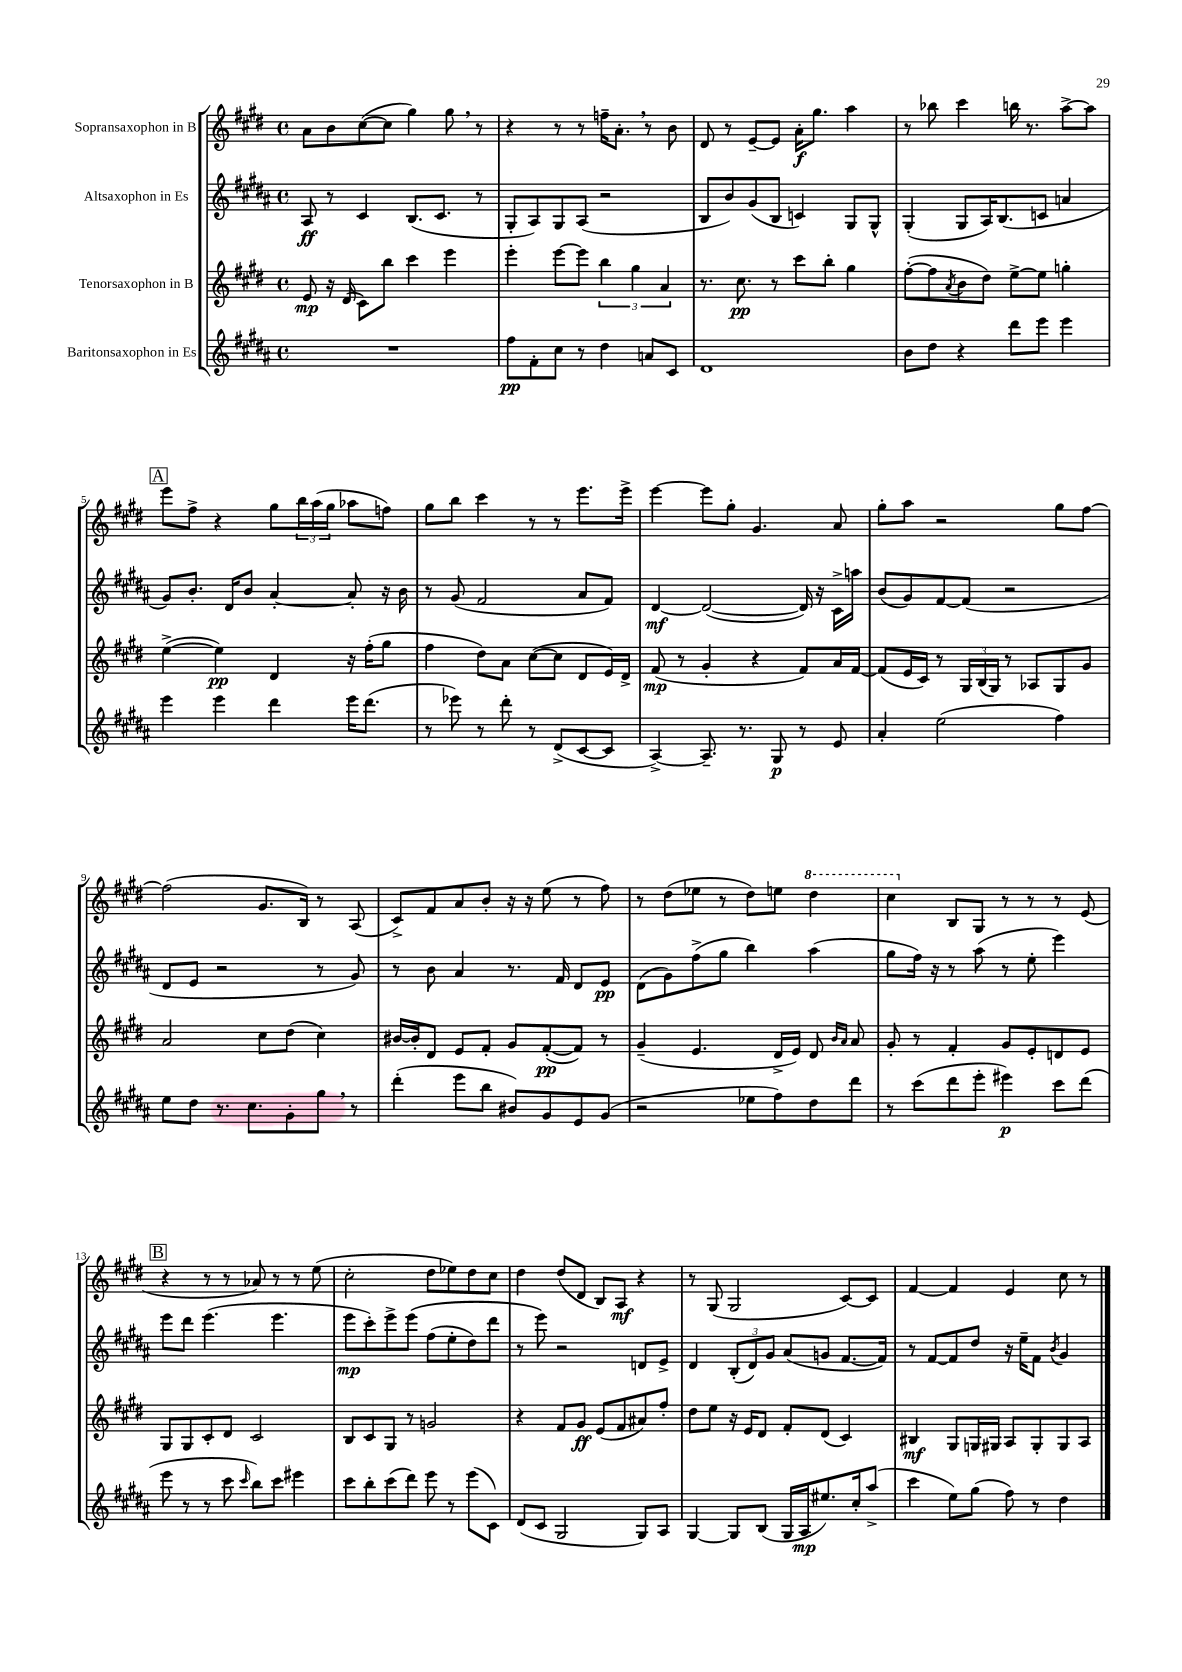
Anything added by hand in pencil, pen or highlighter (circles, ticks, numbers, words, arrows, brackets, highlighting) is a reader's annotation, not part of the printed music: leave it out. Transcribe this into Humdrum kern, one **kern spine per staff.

**kern	**dynam	**kern	**dynam	**kern	**dynam	**kern	**dynam
*part4	*part4	*part3	*part3	*part2	*part2	*part1	*part1
*staff4	*staff4	*staff3	*staff3	*staff2	*staff2	*staff1	*staff1
*I"Baritonsaxophon in Es	*	*I"Tenorsaxophon in B	*	*I"Altsaxophon in Es	*	*I"Sopransaxophon in B	*
*clefG2	*	*clefG2	*	*clefG2	*	*clefG2	*
*k[f#c#g#d#a#]	*	*k[f#c#g#d#]	*	*k[f#c#g#d#a#]	*	*k[f#c#g#d#]	*
*M4/4	*	*M4/4	*	*M4/4	*	*M4/4	*
*met(c)	*	*met(c)	*	*met(c)	*	*met(c)	*
=1	=1	=1	=1	=1	=1	=1	=1
1r	.	8e/	mp	8A#/	ff	8a\L	.
.	.	16r	.	8r	.	8b\	.
.	.	(16d#/	.	.	.	.	.
.	.	8c#\L)	.	4c#/	.	([8cc#\	.
.	.	8bb\J	.	.	.	8cc#\J]	.
.	.	4ccc#\	.	(8.B/L	.	4gg#\)	.
.	.	.	.	8.c#/J	.	.	.
.	.	4eee\	.	.	.	8gg#,\	.
.	.	.	.	8r	.	8r	.
=2	=2	=2	=2	=2	=2	=2	=2
8ff#\L	pp	4eee'\	.	8G#'/L	.	4r	.
8f#'\	.	.	.	8A#/)	.	.	.
8cc#\J	.	[8eee\L	.	8G#/	.	8r	.
8r	.	8eee\J]	.	(8A#/J	.	8r	.
4dd#\	.	6bb\	.	2r	.	16ffn~\KL	.
.	.	.	.	.	.	8.a',\J	.
.	.	6gg#\	.	.	.	.	.
8an/L	.	.	.	.	.	8r	.
.	.	6a/	.	.	.	.	.
8c#/J	.	.	.	.	.	8b\	.
=3	=3	=3	=3	=3	=3	=3	=3
1d#	.	8.r	.	8B/L	.	8d#/	.
.	.	.	.	8b/)	.	8r	.
.	.	8.cc#\	pp	.	.	.	.
.	.	.	.	(8g#/	.	[8e~/L	.
.	.	8r	.	8B/J	.	8e/J]	.
.	.	8ccc#\L	.	4cn/)	.	16a'\KL	f
.	.	.	.	.	.	8.gg#\J	.
.	.	8bb'\J	.	.	.	.	.
.	.	4gg#\	.	8G#/L	.	4aa\	.
.	.	.	.	8G#^^/J	.	.	.
=4	=4	=4	=4	=4	=4	=4	=4
8b\L	.	([8ff#'\L	.	(4G#'/	.	8r	.
8dd#\J	.	8ff#\]	.	.	.	8bb-X\	.
.	.	8qa/	.	.	.	.	.
4r	.	8b\	.	8G#/L	.	4ccc#\	.
.	.	8dd#\J)	.	16A#/K)	.	.	.
.	.	.	.	(8.B/	.	.	.
8ddd#\L	.	[8ee^\L	.	.	.	16bbn\	.
.	.	.	.	.	.	8.r	.
8eee\J	.	8ee\J]	.	8cn/J	.	.	.
4eee\	.	4ggn'\	.	4an/	.	[8aa^\L	.
.	.	.	.	.	.	8aa\J]	.
!!LO:LB:g=z
!!LO:REH:place=s1:t=A
=5	=5	=5	=5	=5	=5	=5	=5
4eee\	.	([4ee^\	.	8g#/L)	.	8eee\L	.
.	.	.	.	8.b'/J	.	8ff#^\J	.
4eee\	.	4ee\])	pp	.	.	4r	.
.	.	.	.	16d#/KL	.	.	.
.	.	.	.	8b/J	.	.	.
4ddd#\	.	4d#/	.	[4a#'/	.	8gg#\L	.
.	.	.	.	.	.	24bb\L	.
.	.	.	.	.	.	(24aa\	.
.	.	.	.	.	.	24gg#\JJ	.
16eee\KL	.	16r	.	8a#'/]	.	8aa-X\L	.
(8.ddd#\J	.	(16ff#'\KL	.	.	.	.	.
.	.	8gg#\J	.	16r	.	8ffn\J)	.
.	.	.	.	16b\	.	.	.
=6	=6	=6	=6	=6	=6	=6	=6
8r	.	4ff#\	.	8r	.	8gg#\L	.
8eee-X\)	.	.	.	(8g#/	.	8bb\J	.
8r	.	8dd#\L)	.	2f#/	.	4ccc#\	.
8ddd#'\	.	8a\J	.	.	.	.	.
8r	.	([8cc#\L	.	.	.	8r	.
(8d#^/L	.	8cc#\J]	.	.	.	8r	.
[8c#/	.	8d#/L	.	8a#/L	.	8.eee\L	.
8c#/J]	.	16e/L)	.	8f#/J)	.	.	.
.	.	16d#^/JJ	.	.	.	16eee^\Jk	.
=7	=7	=7	=7	=7	=7	=7	=7
[4A#^/)	.	(8f#/	mp	[4d#/	mf	[4eee\	.
.	.	8r	.	.	.	.	.
8.A#~/]	.	4g#'/	.	(2d#/_	.	8eee\L]	.
.	.	.	.	.	.	8gg#'\J	.
8.r	.	.	.	.	.	.	.
.	.	4r	.	.	.	4.g#/	.
8G#/	p	.	.	.	.	.	.
8r	.	8f#/L)	.	16d#/])	.	.	.
.	.	.	.	16r	.	.	.
8e/	.	16a/L	.	16c#^\LL	.	8a/	.
.	.	[16f#/JJ	.	16aan\JJ	.	.	.
=8	=8	=8	=8	=8	=8	=8	=8
4a#'/	.	(8f#/L]	.	(8b/L	.	8gg#'\L	.
.	.	16e/L	.	8g#/)	.	8aa\J	.
.	.	16c#/JJ)	.	.	.	.	.
(2ee\	.	8r	.	[8f#/	.	2r	.
.	.	24G#/LL	.	(8f#/J]	.	.	.
.	.	(24B/	.	.	.	.	.
.	.	24G#/JJ)	.	.	.	.	.
.	.	8r	.	2r	.	.	.
.	.	8A-X/L	.	.	.	.	.
4ff#\)	.	8G#/	.	.	.	8gg#\L	.
.	.	8g#/J	.	.	.	[8ff#\J	.
!!LO:LB:g=z
=9	=9	=9	=9	=9	=9	=9	=9
8ee\L	.	2a/	.	8d#/L	.	(2ff#\]	.
8dd#\J	.	.	.	8e/J	.	.	.
8.r	.	.	.	2r	.	.	.
8.cc#\L	.	.	.	.	.	.	.
.	.	8cc#\L	.	.	.	8.g#/L	.
8g#'\	.	(8dd#\J	.	.	.	.	.
.	.	.	.	.	.	16B/Jk)	.
8gg#,\J	.	4cc#\)	.	8r	.	8r	.
8r	.	.	.	8g#/)	.	(8A/	.
=10	=10	=10	=10	=10	=10	=10	=10
(4ddd#'\	.	[16b#X/LL	.	8r	.	8c#^/L)	.
.	.	16b#'/J]	.	.	.	.	.
.	.	8d#/J	.	8b\	.	8f#/	.
8eee\L	.	8e/L	.	4a#/	.	8a/	.
8bb\J	.	8f#'/J	.	.	.	8b'/J	.
8b#X/L)	.	8g#/L	.	8.r	.	16r	.
.	.	.	.	.	.	16r	.
8g#/	.	([8f#'/	pp	.	.	(8ee\	.
.	.	.	.	16f#/	.	.	.
8e/	.	8f#/J])	.	8d#/L	.	8r	.
(8g#/J	.	8r	.	8e/J	pp	8ff#\)	.
=11	=11	=11	=11	=11	=11	=11	=11
2r	.	(4g#~/	.	(8d#\L	.	8r	.
.	.	.	.	8g#\)	.	(8dd#\L	.
.	.	4.e/	.	(8ff#^\	.	8ee-X\J	.
.	.	.	.	8gg#\J	.	8r	.
8ee-X\L	.	.	.	4bb\)	.	8dd#\L)	.
8ff#\)	.	16d#^/LL	.	.	.	8een\J	.
.	.	16e/JJ)	.	.	.	.	.
*	*	*	*	*	*	*8va	*
8dd#\	.	8d#/	.	(4aa#\	.	4ddd#\	.
.	.	16qqb/LL	.	.	.	.	.
.	.	16qqa/JJ	.	.	.	.	.
8ddd#\J	.	8a/	.	.	.	.	.
=12	=12	=12	=12	=12	=12	=12	=12
8r	.	8g#'/	.	8gg#\L	.	4ccc#\	.
(8ccc#\L	.	8r	.	16ff#\Jk)	.	.	.
.	.	.	.	16r	.	.	.
*	*	*	*	*	*	*X8va	*
8ddd#\	.	4f#'/	.	8r	.	8B/L	.
8eee'\J	.	.	.	(8aa#\	.	8G#/J	.
4eee#X\)	p	8g#/L	.	8r	.	8r	.
.	.	8e'/	.	8ee'\	.	8r	.
8ccc#\L	.	8dn/	.	4eee\)	.	8r	.
(8ddd#\J	.	8e/J	.	.	.	(8e/	.
!!LO:LB:g=z
!!LO:REH:place=s1:t=B
=13	=13	=13	=13	=13	=13	=13	=13
8eee\	.	8G#/L	.	8eee\L	.	4r	.
8r	.	8G#/	.	8ddd#\J	.	.	.
8r	.	8c#'/	.	(4.eee\	.	8r	.
8ccc#\	.	8d#/J	.	.	.	8r	.
16qqccc#/	.	.	.	.	.	.	.
8bb\L)	.	2c#/	.	.	.	8a-X/)	.
8ccc#\J	.	.	.	4.eee\	.	8r	.
4eee#X\	.	.	.	.	.	8r	.
.	.	.	.	.	.	(8ee\	.
=14	=14	=14	=14	=14	=14	=14	=14
8ccc#\L	.	8B/L	.	8eee\L	mp	2cc#'\	.
8bb'\	.	8c#/	.	8ccc#'\)	.	.	.
(8ccc#\	.	8G#/J	.	8eee^\	.	.	.
8ddd#\J)	.	8r	.	(8eee\J	.	.	.
8eee\	.	2gn/	.	(8ff#\L	.	8dd#\L	.
8r	.	.	.	8ee'\	.	8ee-X\)	.
(8eee\L	.	.	.	8dd#\)	.	8dd#\	.
8c#\J)	.	.	.	8ddd#\J	.	8cc#\J	.
=15	=15	=15	=15	=15	=15	=15	=15
(8d#/L	.	4r	.	8r	.	4dd#\	.
8c#/J	.	.	.	8eee\)	.	.	.
2G#/	.	8f#/L	.	2r	.	(8dd#/L	.
.	.	8g#/J	ff	.	.	8d#/J	.
.	.	(8e/L	.	.	.	8B/L)	.
.	.	8f#/	.	.	.	8A/J	mf
8G#/L)	.	8a#X/)	.	8dn/L	.	4r	.
8A#/J	.	8ff#'/J	.	8e^/J	.	.	.
=16	=16	=16	=16	=16	=16	=16	=16
[4G#/	.	8dd#\L	.	4d#/	.	8r	.
.	.	8ee\J	.	.	.	(8G#/	.
8G#/L]	.	16r	.	(12B'/L	.	2G#/	.
.	.	16e/KL	.	.	.	.	.
.	.	.	.	12d#/)	.	.	.
(8B/J	.	8d#/J	.	.	.	.	.
.	.	.	.	12g#/J	.	.	.
16G#/LL	.	8f#'/L	.	(8a#/L	.	.	.
16A#/J	mp	.	.	.	.	.	.
8.ee#X/)	.	(8d#/J	.	8gn/J	.	.	.
.	.	4c#/)	.	[8.f#/L	.	[8c#/L)	.
16cc#'/k	.	.	.	.	.	.	.
(8aa#^/J	.	.	.	.	.	8c#/J]	.
.	.	.	.	16f#/Jk])	.	.	.
=17	=17	=17	=17	=17	=17	=17	=17
4ccc#\	.	4B#X/	mf	8r	.	[4f#/	.
.	.	.	.	[8f#/L	.	.	.
8ee\L)	.	8G#/L	.	8f#/]	.	4f#/]	.
(8gg#\J	.	16Gn/L	.	8dd#/J	.	.	.
.	.	16G#X/JJ	.	.	.	.	.
8ff#\)	.	8A/L	.	16r	.	4e/	.
.	.	.	.	16ee~\KL	.	.	.
8r	.	8G#'/	.	8f#\J	.	.	.
.	.	.	.	8qb/	.	.	.
4dd#\	.	8G#/	.	4g#/	.	8cc#\	.
.	.	8A/J	.	.	.	8r	.
==	==	==	==	==	==	==	==
*-	*-	*-	*-	*-	*-	*-	*-
